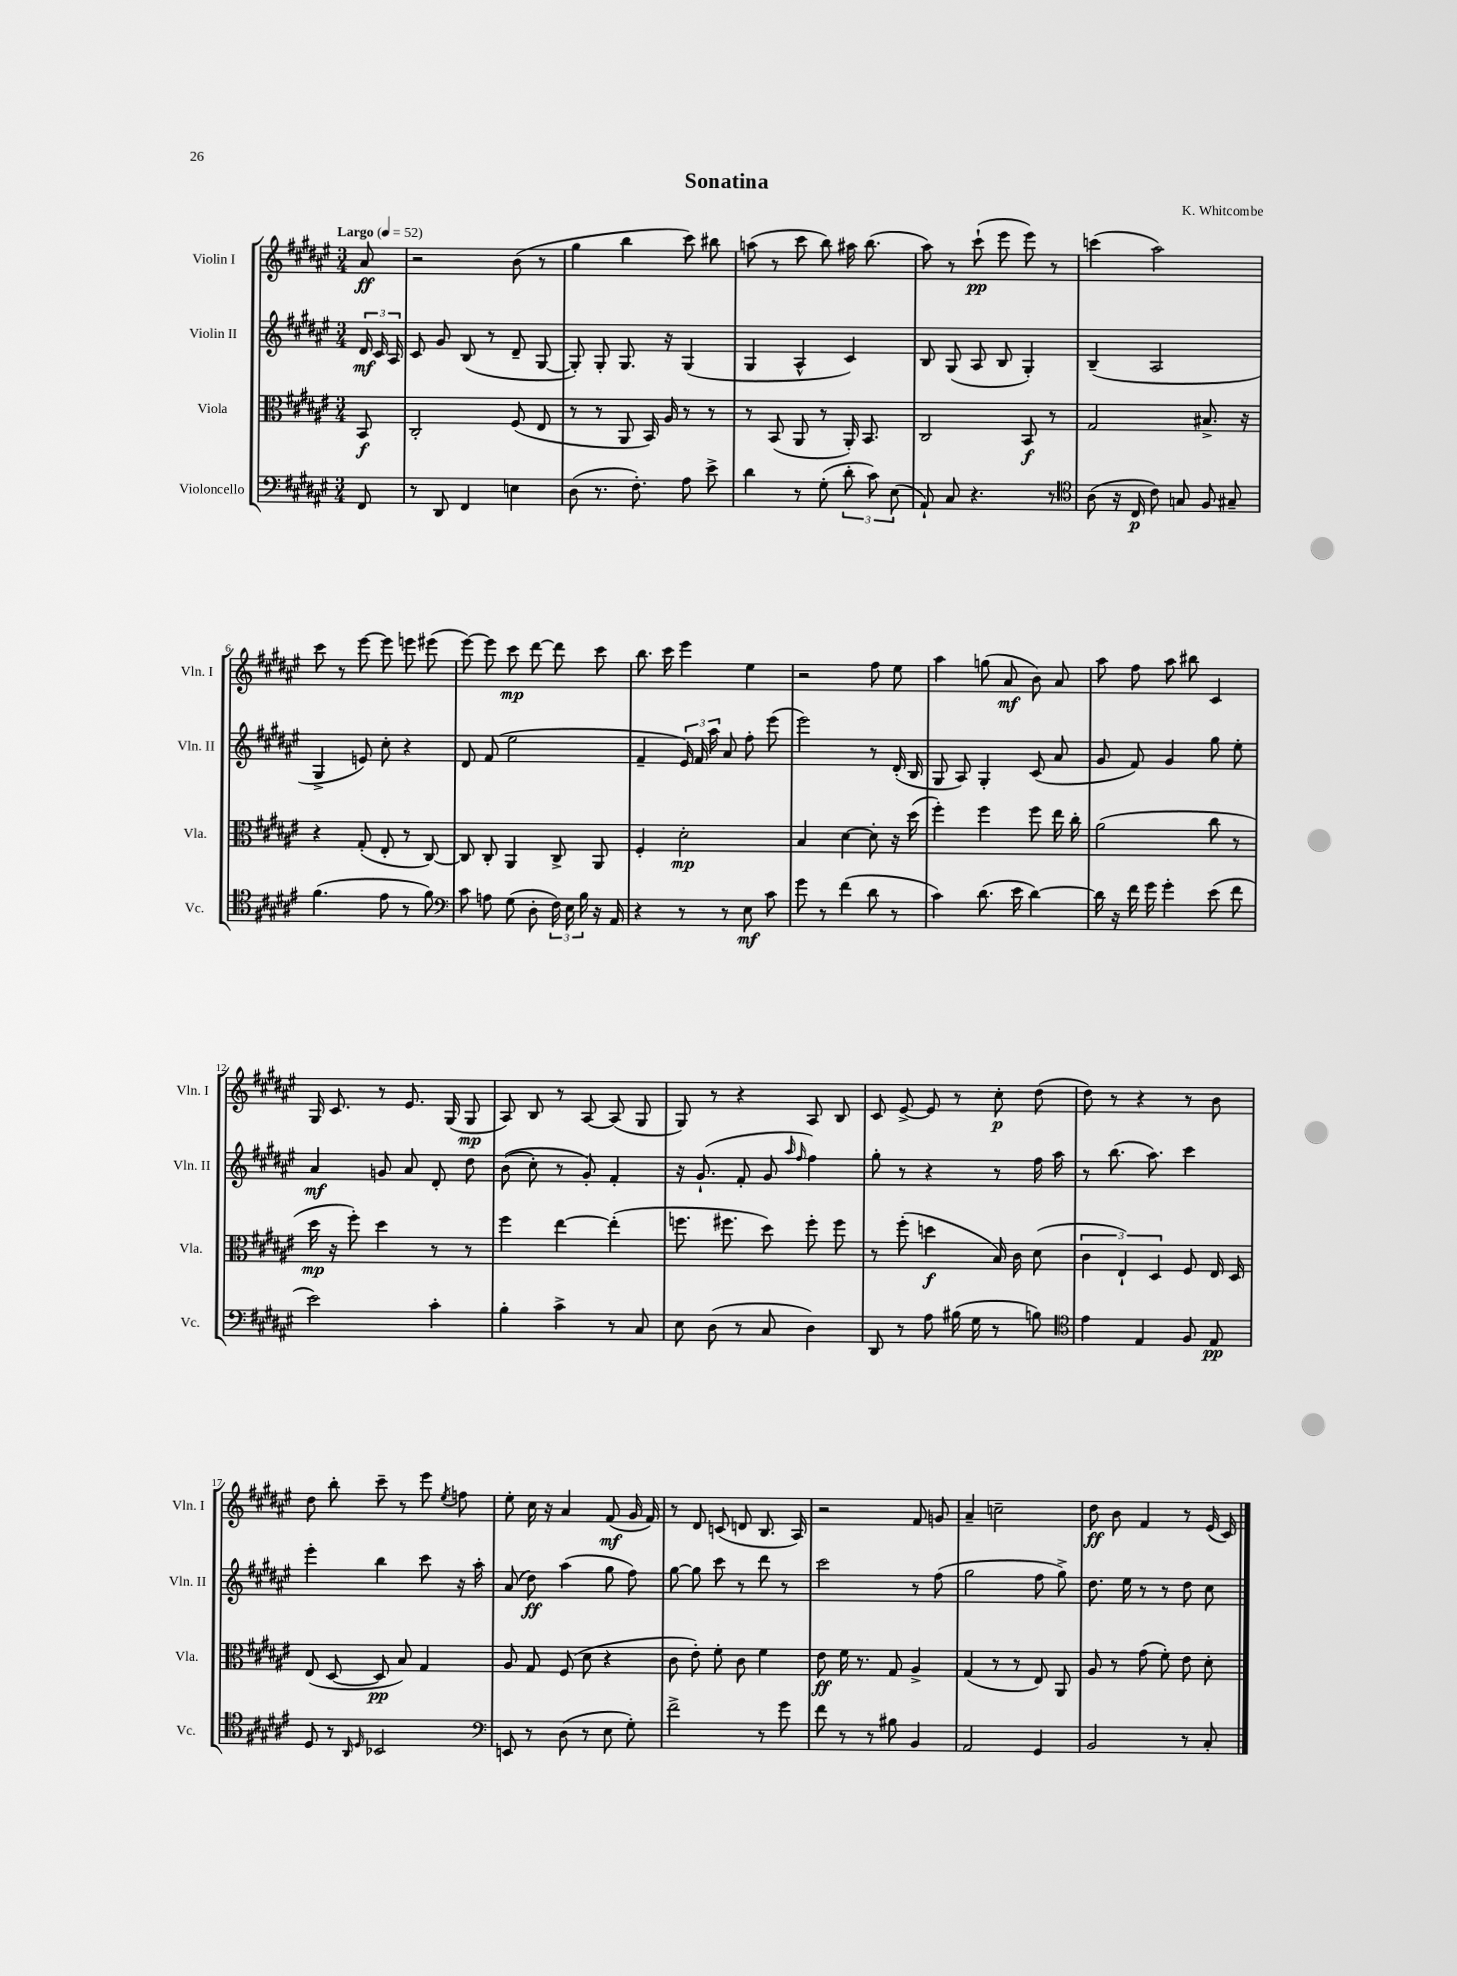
\header { title = "Sonatina" composer = "K. Whitcombe" }
<<
\new StaffGroup <<
\new Staff = "s0" \with { instrumentName = "Violin I" shortInstrumentName = "Vln. I" } {
    \clef treble \key fis \major \numericTimeSignature \time 3/4 \partial 8 \tempo "Largo" 4 = 52
    \autoBeamOff ais'8\ff |
    r2 b'8( r8 |
    gis''4 b''4 cis'''8) bis''8 |
    a''8( r8 cis'''8 b''8) ais''16 b''8.( |
    ais''8) r8 cis'''8-!\pp( eis'''8 eis'''8) r8 |
    c'''4( ais''2) |
    cis'''8 r8 eis'''8~ eis'''8 e'''8 eis'''8( |
    eis'''8~) eis'''8 cis'''8\mp dis'''8~ dis'''8 cis'''8 |
    b''8. cis'''16 eis'''4 eis''4 |
    r2 fis''8 eis''8 |
    ais''4 g''8( ais'8\mf b'8) ais'8 |
    ais''8 fis''8 ais''8 bis''8 cis'4 |
    gis16 cis'8. r8 eis'8. gis16( gis8\mp |
    ais8) b8 r8 ais8~ ais8( gis8 |
    gis8) r8 r4 ais8 b8 |
    cis'8 eis'8~-> eis'8 r8 cis''8-.\p dis''8( |
    dis''8) r8 r4 r8 b'8 |
    dis''8 b''8-. cis'''8-- r8 eis'''8 \acciaccatura { eis''8 } f''8 |
    eis''8-. cis''16 r16 ais'4 fis'8\mf( gis'16 fis'16) |
    r8 dis'8 c'8( d'8 b8. ais16) |
    r2 fis'8 g'8 |
    ais'4-- c''2-- |
    dis''8\ff b'8 fis'4 r8 eis'16( cis'16) \bar "|." |
}
\new Staff = "s1" \with { instrumentName = "Violin II" shortInstrumentName = "Vln. II" } {
    \clef treble \key fis \major \numericTimeSignature \time 3/4 \partial 8
    \autoBeamOff \tuplet 3/2 { dis'16\mf cis'16 ais16 } |
    cis'8 gis'8 b8( r8 dis'8-- gis8~ |
    gis8-.) gis8-. gis8. r16 gis4( |
    gis4 ais4-^ cis'4) |
    b8 gis8( ais8 b8 gis4-.) |
    b4--( ais2 |
    gis4-> e'8) cis''8-. r4 |
    dis'8 fis'8( eis''2 |
    fis'4-- \tuplet 3/2 { eis'16) fis'16 ais''16 } ais'8 fis''8-. eis'''8( |
    eis'''2) r8 dis'16-.( b16 |
    gis8 ais8) gis4-. cis'8( ais'8 |
    gis'8 fis'8) gis'4 gis''8 eis''8-. |
    ais'4\mf g'8 ais'8 dis'8-. dis''8 |
    b'8(\( cis''8-.) r8 gis'8-.\) fis'4-. |
    r16 gis'8.-!( fis'8-. gis'8 \grace { ais''16 fis''16 } fis''4) |
    gis''8-. r8 r4 r8 fis''16 ais''16 |
    r8 b''8.( ais''8.) cis'''4 |
    eis'''4-. b''4 cis'''8 r16 ais''16-. |
    ais'8( dis''8\ff) ais''4( gis''8 fis''8) |
    gis''8~ gis''8 cis'''8 r8 dis'''8 r8 |
    cis'''2 r8 fis''8( |
    gis''2 fis''8 gis''8->) |
    dis''8. eis''16 r8 r8 dis''8 cis''8 \bar "|." |
}
\new Staff = "s2" \with { instrumentName = "Viola" shortInstrumentName = "Vla." } {
    \clef alto \key fis \major \numericTimeSignature \time 3/4 \partial 8
    \autoBeamOff b,8\f |
    cis2-. fis8( eis8 |
    r8 r8 ais,8 b,16) ais16 r8 r8 |
    r8 b,8( ais,8 r8 ais,16-.) b,8. |
    cis2 b,8\f r8 |
    gis2 bis8.-> r16 |
    r4 gis8-.( eis8-. r8 cis8~) |
    cis8 cis8-. ais,4 cis8-> ais,8 |
    fis4-. dis'2-.\mp |
    b4 dis'4~ dis'8-. r16 dis''16( |
    fis''4-.) fis''4 fis''8 eis''16 cis''16-. |
    ais'2( cis''8 r8 |
    dis''16\mp r16 fis''8-.) dis''4 r8 r8 |
    fis''4 eis''4~ eis''4-.( |
    f''8. fis''8. dis''8) fis''8-. fis''8 |
    r8 fis''8-.( d''4\f b16) cis'16 dis'8( |
    \tuplet 3/2 { cis'4 eis4-!) dis4 } fis8 eis16 dis16 |
    eis8( dis8~ dis8\pp b8) gis4 |
    ais8 gis8 fis8( dis'8 r4 |
    cis'8 eis'8-.) fis'8-. cis'8 fis'4 |
    eis'8\ff fis'16 r8. gis8 ais4-> |
    gis4( r8 r8 eis8) ais,8 |
    ais8 r8 gis'8( fis'8-.) eis'8 dis'8-. \bar "|." |
}
\new Staff = "s3" \with { instrumentName = "Violoncello" shortInstrumentName = "Vc." } {
    \clef bass \key fis \major \numericTimeSignature \time 3/4 \partial 8
    \autoBeamOff fis,8 |
    r8 dis,8 fis,4 e4 |
    dis8( r8. fis8.-.) ais8 eis'8-> |
    dis'4 r8 gis8-.( \tuplet 3/2 { dis'8-. cis'8) eis8( } |
    ais,8-!) cis8 r4. r8 |
    \clef tenor ais8( r16 cis16\p cis'8) g8 fis8 gis8-- |
    fis'4.( eis'8 r8 fis'8) |
    \clef bass cis'8 a8 gis8( dis8-. \tuplet 3/2 { fis16) eis16 b16 } r16 ais,16 |
    r4 r8 r8 eis8\mf cis'8 |
    gis'8 r8 fis'4( dis'8 r8 |
    cis'4) dis'8.( eis'16 dis'4~) |
    dis'16 r16 fis'16 gis'16 gis'4-. eis'8( fis'8 |
    eis'2) cis'4-. |
    b4-. cis'4-> r8 cis8 |
    eis8 dis8( r8 cis8 dis4) |
    dis,8 r8 ais8 bis16( gis16 r8 b8) |
    \clef tenor eis'4 eis4 fis8 eis8\pp |
    dis8 r8 \grace { ais,16 dis16 } bes,2 |
    \clef bass e,8 r8 dis8( r8 eis8 gis8-.) |
    fis'2-> r8 gis'8 |
    fis'8 r8 r8 bis8 b,4 |
    ais,2 gis,4 |
    b,2 r8 cis8-. \bar "|." |
}
>>
>>
